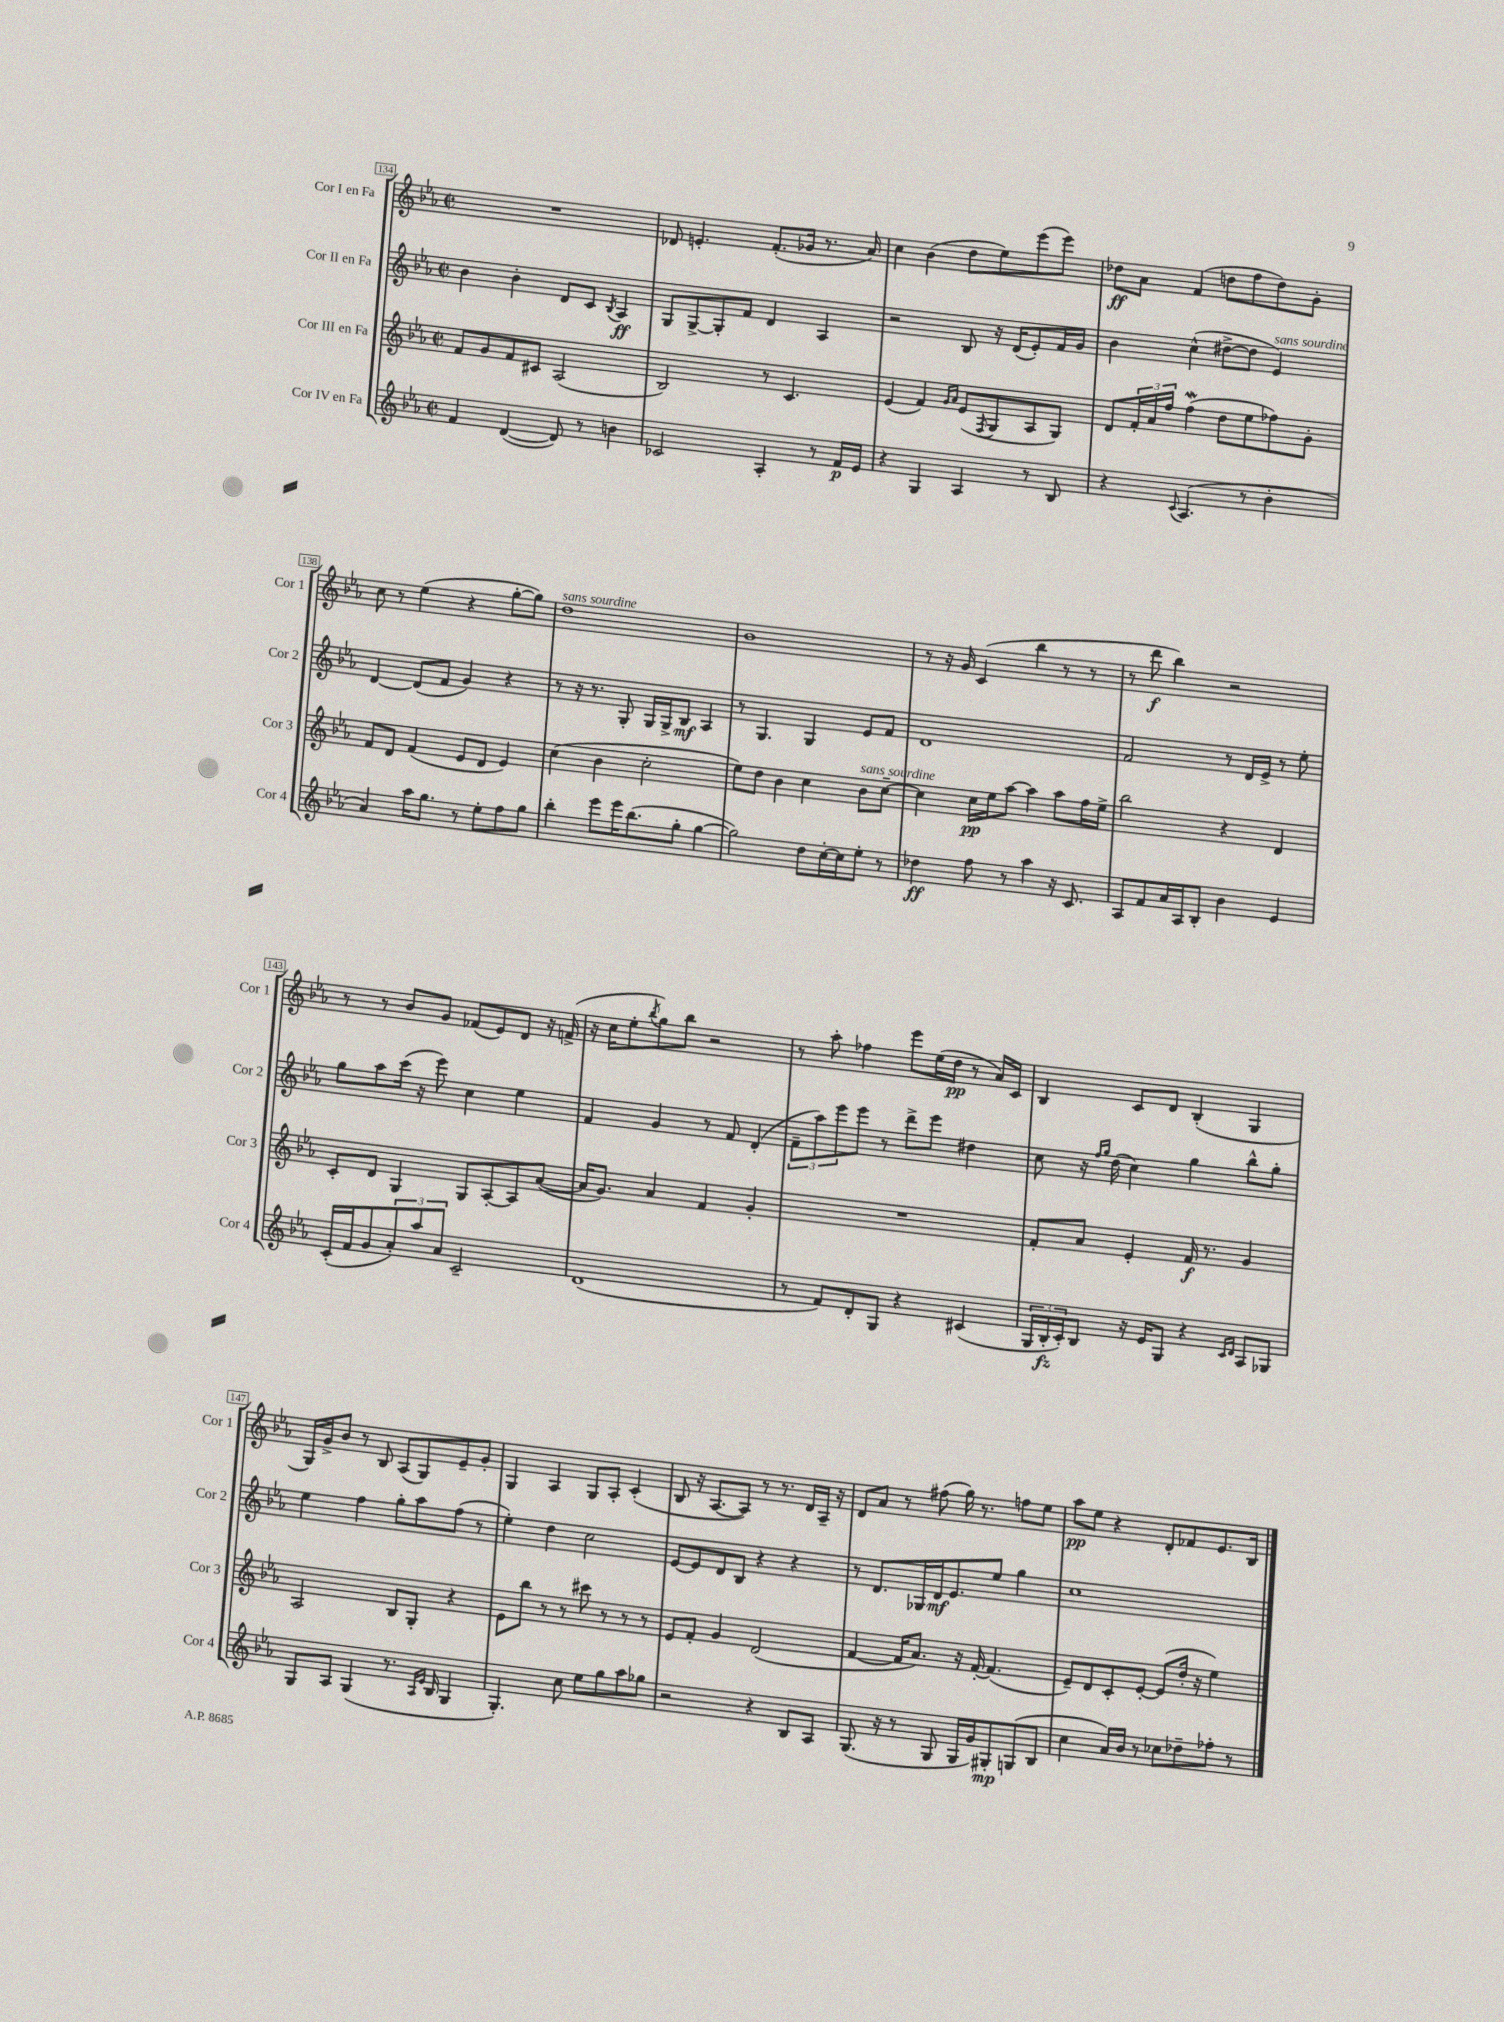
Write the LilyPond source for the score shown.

<<
\new StaffGroup <<
\new Staff = "s0" \with { instrumentName = "Cor I en Fa" shortInstrumentName = "Cor 1" } {
    \clef treble \key ees \major \defaultTimeSignature \time 2/2
    R1 |
    des'8 e'4.-. f'8.-.( ges'16 r8. aes'16) |
    c''4 bes'4( d''8 ees''8) ees'''8( ees'''8) |
    des''8\ff aes'8 f'4( d''8 f''8 d''8) g'8-. |
    c''8 r8 ees''4( r4 g''8~-. g''8) |
    d''1^\markup { \italic "sans sourdine" } |
    bes'1 |
    r8 r16 g'16 c'4( bes''4 r8 r8 |
    r8 d'''8\f bes''4) r2 |
    r8 r8 bes'8 g'8 fes'8( ees'8) d'8 r16 f'16->( |
    r16 c''16 ees''8-. \acciaccatura { bes''8 } g''8) bes''8 r2 |
    r8 aes''8-. fes''4 ees'''8 ees''16( d''16\pp r8 aes'16) c'16 |
    bes4 c'8 d'8 bes4-.( g4 |
    g16) g'16-> bes'8 r8 bes8 aes8( g8) ees'8-- g'8-. |
    g4 aes4 g8 aes8-. c'4-.( |
    bes8 r16 aes8.~ aes8) r8 r8. d'16 aes16-- r16 |
    d'8 aes'8 r8 fis''8( g''16) r8. f''8 ees''8 |
    aes''8\pp ees''8 r4 d'8-. fes'8 ees'8. bes16 \bar "|." |
}
\new Staff = "s1" \with { instrumentName = "Cor II en Fa" shortInstrumentName = "Cor 2" } {
    \clef treble \key ees \major \defaultTimeSignature \time 2/2
    bes'4 bes'4-. d'8 c'8 \acciaccatura { bes8 } aes4\ff |
    g8 g8~-> g8-. f'8 d'4 aes4 |
    r2 bes8 r16 d'16( ees'8-.) f'16 g'16 |
    bes'4 c''4-^( dis''8~-> dis''8 ees'4^\markup { \italic "sans sourdine" }) |
    d'4~ d'8( f'8 g'4) r4 |
    r8 r16 r8. g8-. g16 g16-> bes8\mf aes4 |
    r8 g4. g4 ees'8 f'8 |
    d'1 |
    f'2 r8 d'16 ees'16-> r8 ees''8-. |
    g''8 aes''8 c'''16( r16 ees'''8) c''4 ees''4 |
    f'4 g'4 r8 f'8 d'4-.( |
    \tuplet 3/2 { f'8-- aes''8) ees'''8 } ees'''8 r8 d'''8-> ees'''8 dis''4 |
    c''8 r16 \grace { f''16 g''16 } d''16( c''4) g''4 bes''8-^ g''8-. |
    ees''4 f''4 g''8-. aes''8 f''8( r8 |
    ees''4-.) d''4 c''2 |
    ees'8~ ees'8 d'8 bes8 r4 r4 |
    r8 d'8. ges16 d'16\mf ees'8. ees''8 g''4 |
    c''1 \bar "|." |
}
\new Staff = "s2" \with { instrumentName = "Cor III en Fa" shortInstrumentName = "Cor 3" } {
    \clef treble \key ees \major \defaultTimeSignature \time 2/2
    f'8 g'8 f'8 cis'8 aes2( |
    bes2) r8 c'4. |
    ees'4( f'4) \grace { g'16 aes'16 } ees'8( \acciaccatura { f8 } g8 aes8 g8) |
    d'8 \tuplet 3/2 { f'16-. aes'16 f''16 } f''4\mordent( d''8 ees''8 fes''8) g'8-. |
    f'8 d'8 f'4( ees'8 d'8 ees'4) |
    c''4( bes'4 c''2-. |
    ees''8) d''8 bes'4 c''4 bes'8^\markup { \italic "sans sourdine" } c''8~-- |
    c''4 c''16\pp ees''16 aes''8~ aes''4 aes''8 f''16 ees''16-> |
    bes''2 r4 d'4 |
    c'8-. d'8 g4 g8 aes8~-. aes8 aes'8~( |
    aes'16 g'8.) aes'4 f'4 g'4-. |
    R1 |
    f'8-. aes'8 ees'4-. f'16\f r8. g'4 |
    aes2 bes8 g8-. r4 |
    ees'8 bes''8 r8 r8 cis'''8 r8 r8 r8 |
    ees'8 f'8-. g'4 d'2( |
    f'4~ f'16 aes'8.) r16 f'16~-. f'4.( |
    ees'8--) d'8 c'8-. ees'8~-. ees'8( d''16-. r16 ees''4) \bar "|." |
}
\new Staff = "s3" \with { instrumentName = "Cor IV en Fa" shortInstrumentName = "Cor 4" } {
    \clef treble \key ees \major \defaultTimeSignature \time 2/2
    f'4 d'4~( d'8) r8 b'4 |
    ces'2 aes4-. r8 f'16\p ees'16 |
    r4 g4 aes4 r8 bes8 |
    r4 \appoggiatura { c'8 } aes4.( r8 bes'4-. |
    aes'4) aes''16 g''8. r8 ees''8-. f''8 g''8 |
    bes''4-. ees'''8 ees'''16 bes''8.( g''8-. g''4~ |
    g''2) d''8 c''16~-. c''16 ees''8-. r8 |
    des''4\ff f''8 r8 aes''4 r16 c'8. |
    aes8 f'8 aes'16 aes16 bes8-. bes'4 ees'4 |
    c'16-.( f'16 g'8 \tuplet 3/2 { aes'8-.) aes''8 aes'8 } c'2-- |
    d'1( |
    r8 f'8) d'8-. g8 r4 cis'4( |
    \tuplet 3/2 { g16 bes16-.\fz c'16-.) } bes8 r16 ees'16 g8 r4 \grace { c'16 d'16 } aes8 ges8 |
    g8 aes8 g4( r8. \grace { aes16 ees'16 } bes16 g4 |
    g4.-.) c''8 ees''8 g''8 aes''8 ges''8 |
    r2 r4 bes8 aes8 |
    g8.( r16 r8 g8 g16 g'16) gis8-.\mp g8( bes8 |
    c''4 aes'16) bes'16 r8 ces''8 des''8-- fes''8-. r8 \bar "|." |
}
>>
>>
\layout { \context { \Score currentBarNumber = #134 \override BarNumber.stencil = #(make-stencil-boxer 0.1 0.3 ly:text-interface::print) } }
